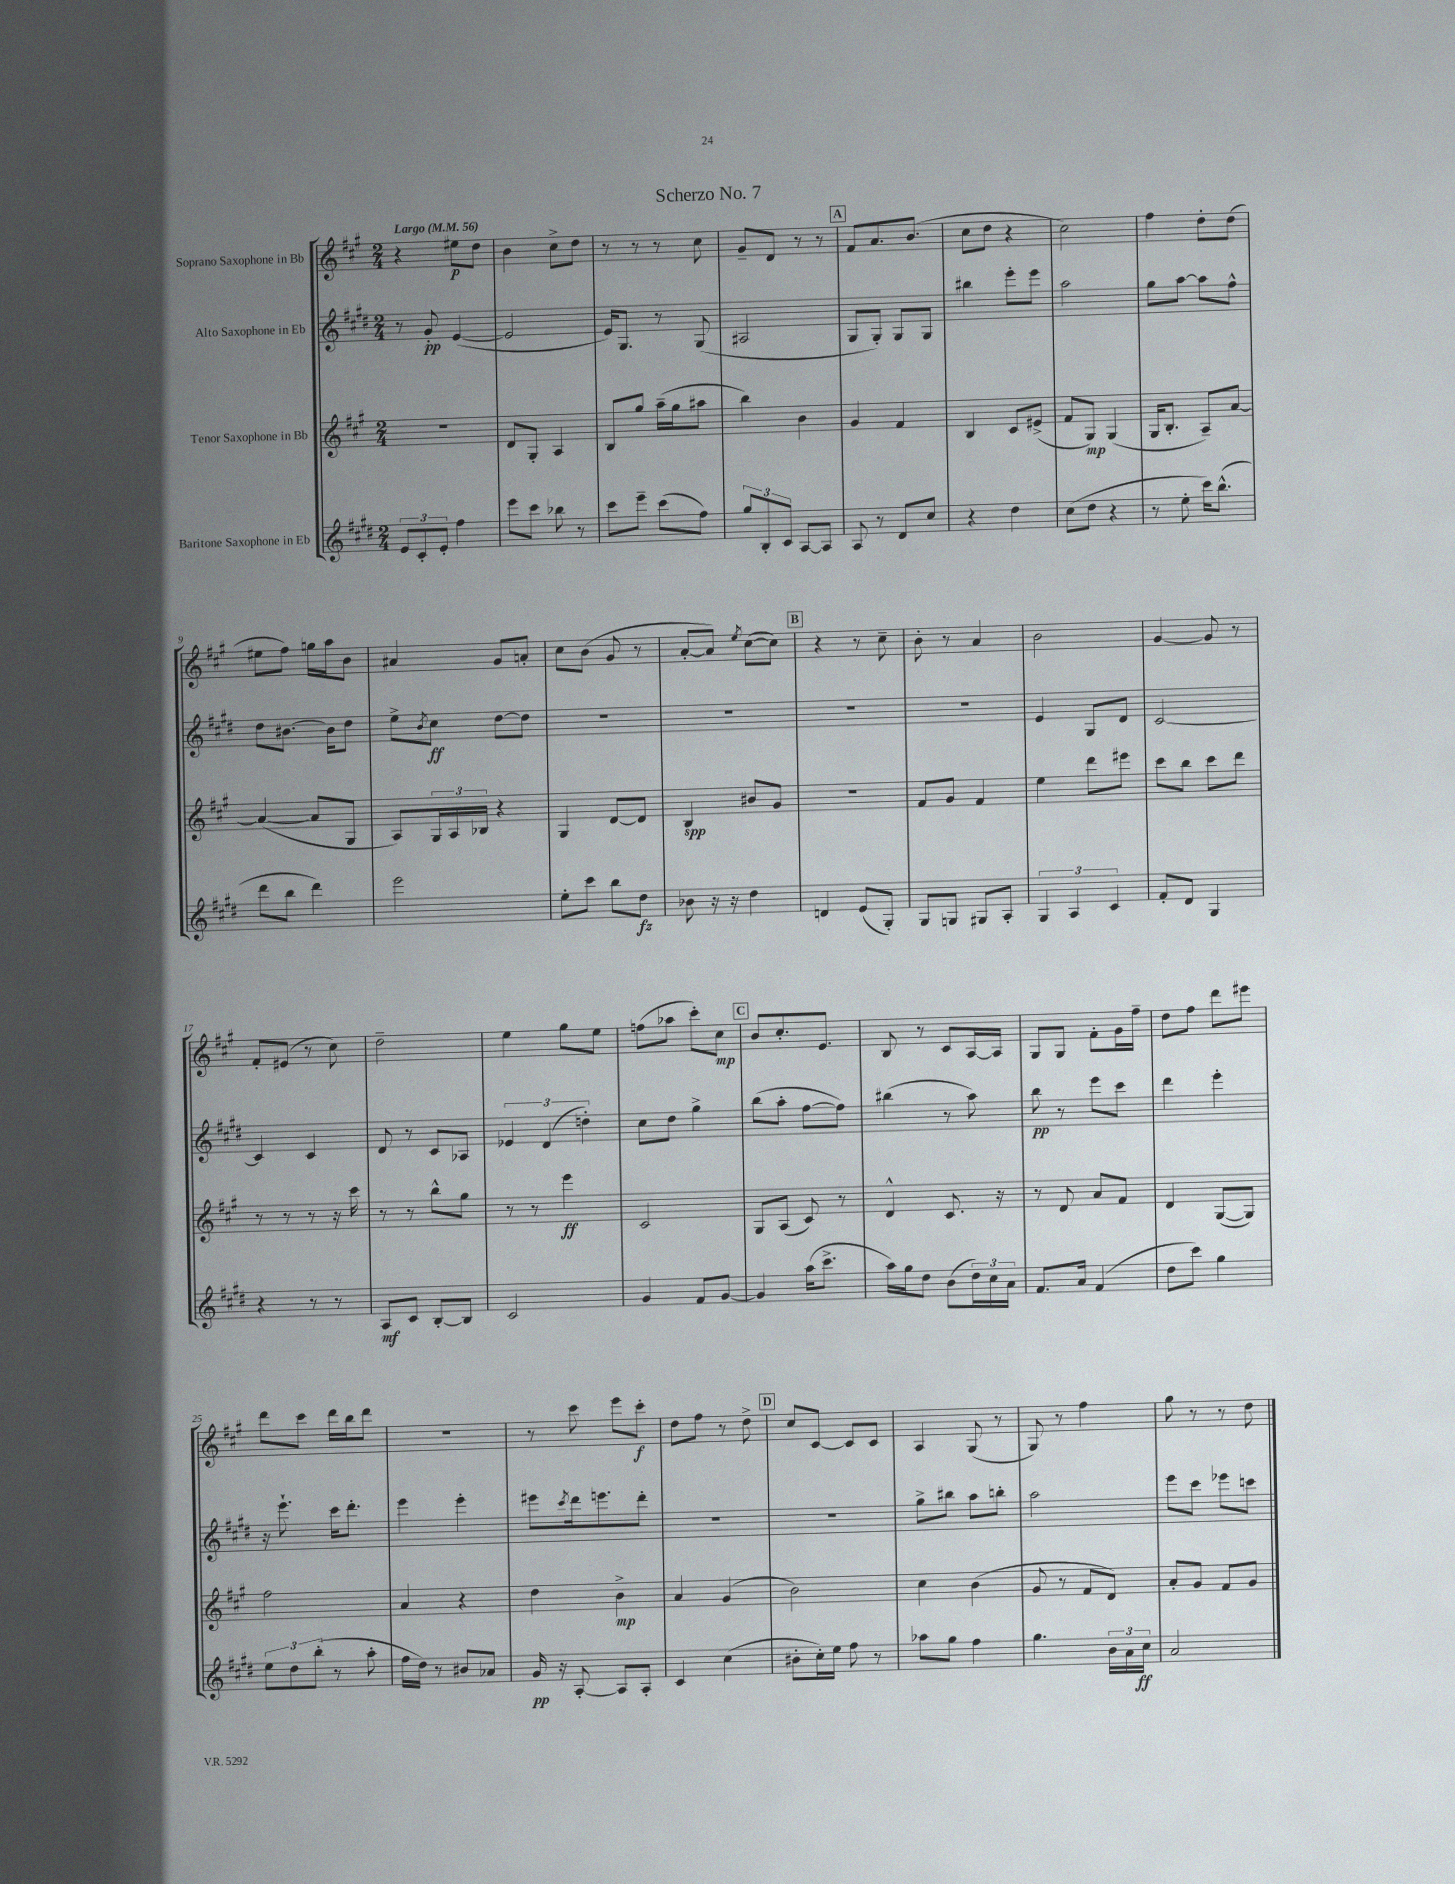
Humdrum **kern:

**kern	**dynam	**kern	**dynam	**kern	**dynam	**kern	**dynam
*part4	*part4	*part3	*part3	*part2	*part2	*part1	*part1
*staff4	*staff4	*staff3	*staff3	*staff2	*staff2	*staff1	*staff1
*I"Baritone Saxophone in Eb	*	*I"Tenor Saxophone in Bb	*	*I"Alto Saxophone in Eb	*	*I"Soprano Saxophone in Bb	*
*clefG2	*	*clefG2	*	*clefG2	*	*clefG2	*
*k[f#c#g#d#]	*	*k[f#c#g#]	*	*k[f#c#g#d#]	*	*k[f#c#g#]	*
*M2/4	*	*M2/4	*	*M2/4	*	*M2/4	*
*MM56	*	*MM56	*	*MM56	*	*MM56	*
=1	=1	=1	=1	=1	=1	=1	=1
!	!	!	!	!	!	!LO:TX:a:B:t=Largo	!
12e/L	.	2r	.	8r	.	4r	.
12c#'/	.	.	.	.	.	.	.
.	.	.	.	8g#'/	pp	.	.
12e'/J	.	.	.	.	.	.	.
4ff#\	.	.	.	([4e/	.	8ee#X\L	p
.	.	.	.	.	.	8dd\J	.
=2	=2	=2	=2	=2	=2	=2	=2
8eee\L	.	8d/L	.	2e/]	.	4b\	.
8ccc#\J	.	8G#'/J	.	.	.	.	.
8bb-X\	.	4A/	.	.	.	8cc#^\L	.
8r	.	.	.	.	.	8dd\J	.
=3	=3	=3	=3	=3	=3	=3	=3
8ccc#\L	.	8B/L	.	16e/KL)	.	8r	.
.	.	.	.	8.G#/J	.	.	.
8eee~\J	.	8gg#/J	.	.	.	8r	.
(8ccc#\L	.	(16aa~\LL	.	8r	.	8r	.
.	.	16gg#\J	.	.	.	.	.
8ff#\J)	.	8aa#X\J	.	(8G#/	.	8cc#\	.
=4	=4	=4	=4	=4	=4	=4	=4
12gg#/L	.	4bb\)	.	2A#X/	.	8g#~/L	.
12B'/	.	.	.	.	.	.	.
.	.	.	.	.	.	8d/J	.
12c#/J	.	.	.	.	.	.	.
[8A/L	.	4b\	.	.	.	8r	.
8A/J]	.	.	.	.	.	8r	.
!!LO:REH:place=s1:t=A
=5	=5	=5	=5	=5	=5	=5	=5
8A/	.	4g#/	.	8G#/L	.	8f#/L	.
8r	.	.	.	8G#'/J)	.	8.a/	.
8d#/L	.	4f#/	.	8G#/L	.	.	.
.	.	.	.	.	.	(8.b/J	.
8cc#/J	.	.	.	8G#/J	.	.	.
=6	=6	=6	=6	=6	=6	=6	=6
4r	.	4B/	.	4bb#X\	.	8cc#\L	.
.	.	.	.	.	.	8dd\J	.
4dd#\	.	8c#/L	.	8eee'\L	.	4r	.
.	.	(8e#X^/J	.	8eee\J	.	.	.
=7	=7	=7	=7	=7	=7	=7	=7
(8cc#\L	.	8f#/L	.	2aa\	.	2cc#\)	.
8dd#\J	.	8G#/J)	mp	.	.	.	.
4r	.	(4G#/	.	.	.	.	.
=8	=8	=8	=8	=8	=8	=8	=8
8r	.	16G#/KL	.	8gg#\L	.	4ff#\	.
.	.	8.B'/J	.	.	.	.	.
8ee'\	.	.	.	[8aa\J	.	.	.
16ccc#\KL)	.	8A~/L)	.	8aa\L]	.	8dd'\L	.
(8.bb^^\J	.	.	.	.	.	.	.
.	.	[8a/J	.	8ff#^^\J	.	(8dd\J	.
!!LO:LB:g=z
=9	=9	=9	=9	=9	=9	=9	=9
8ddd#\L	.	(4a/_	.	8dd#\L	.	8ee#X\L	.
8bb\J	.	.	.	[8.b#X\J	.	8ff#\J)	.
4ddd#\)	.	8a/L]	.	.	.	16ggn\LL	.
.	.	.	.	16b#\KL]	.	16aa\J	.
.	.	8G#/J	.	8dd#\J	.	8b\J	.
=10	=10	=10	=10	=10	=10	=10	=10
2eee\	.	8A/L)	.	8ee^\L	.	4a#X/	.
.	.	.	.	8qb/	.	.	.
.	.	24G#/L	.	8cc#\J	ff	.	.
.	.	24A/	.	.	.	.	.
.	.	24B-X/JJ	.	.	.	.	.
.	.	4r	.	[8dd#\L	.	8g#/L	.
.	.	.	.	8dd#\J]	.	8an'/J	.
=11	=11	=11	=11	=11	=11	=11	=11
8ee'\L	.	4G#/	.	2r	.	8cc#\L	.
8ccc#\J	.	.	.	.	.	(8b\J	.
8bb\L	.	[8d/L	.	.	.	8g#/	.
8dd#\J	fz	8d/J]	.	.	.	8r	.
=12	=12	=12	=12	=12	=12	=12	=12
8b-X\	.	4B/	spp	2r	.	[8a'/L	.
16r	.	.	.	.	.	8a/J])	.
16r	.	.	.	.	.	.	.
.	.	.	.	.	.	8qee/	.
4dd#\	.	8b#X/L	.	.	.	([8cc#\L	.
.	.	8g#/J	.	.	.	8cc#\J])	.
!!LO:REH:place=s1:t=B
=13	=13	=13	=13	=13	=13	=13	=13
4dn/	.	2r	.	2r	.	4r	.
(8e/L	.	.	.	.	.	8r	.
8G#'/J)	.	.	.	.	.	8cc#~\	.
=14	=14	=14	=14	=14	=14	=14	=14
8G#/L	.	8f#/L	.	2r	.	8b'\	.
8Gn/J	.	8g#/J	.	.	.	8r	.
8G#X/L	.	4f#/	.	.	.	4a/	.
8A'/J	.	.	.	.	.	.	.
=15	=15	=15	=15	=15	=15	=15	=15
6G#/	.	4ee\	.	4e/	.	2b\	.
6A/	.	.	.	.	.	.	.
.	.	8ddd\L	.	8G#/L	.	.	.
6c#/	.	.	.	.	.	.	.
.	.	8eee#X\J	.	8d#/J	.	.	.
=16	=16	=16	=16	=16	=16	=16	=16
8f#'/L	.	8ccc#\L	.	[2c#/	.	[4g#/	.
8d#/J	.	8bb\J	.	.	.	.	.
4G#/	.	8ccc#\L	.	.	.	8g#/]	.
.	.	8ddd\J	.	.	.	8r	.
!!LO:LB:g=z
=17	=17	=17	=17	=17	=17	=17	=17
4r	.	8r	.	4c#/]	.	8f#'/L	.
.	.	8r	.	.	.	(8e#X/J	.
8r	.	8r	.	4c#/	.	8r	.
8r	.	16r	.	.	.	8cc#\)	.
.	.	16ccc#\	.	.	.	.	.
=18	=18	=18	=18	=18	=18	=18	=18
8A/L	mf	8r	.	8d#/	.	2dd~\	.
8c#/J	.	8r	.	8r	.	.	.
[8B'/L	.	8bb^^\L	.	8c#/L	.	.	.
8B/J]	.	8gg#\J	.	8A-X/J	.	.	.
=19	=19	=19	=19	=19	=19	=19	=19
2c#/	.	8r	.	6e-X/	.	4ee\	.
.	.	8r	.	.	.	.	.
.	.	.	.	(6d#/	.	.	.
.	.	4eee\	ff	.	.	8gg#\L	.
.	.	.	.	6ddn'\)	.	.	.
.	.	.	.	.	.	8ee\J	.
=20	=20	=20	=20	=20	=20	=20	=20
4g#/	.	2c#/	.	8cc#\L	.	(8ffn\L	.
.	.	.	.	8dd#\J	.	8aa-X\J	.
8f#/L	.	.	.	4gg#^\	.	8ccc#'\L)	.
[8g#/J	.	.	.	.	.	8cc#\J	mp
!!LO:REH:place=s1:t=C
=21	=21	=21	=21	=21	=21	=21	=21
4g#/]	.	8G#/L	.	(8bb\L	.	8b/L	.
.	.	(8A/J	.	8aa'\J	.	8.cc#'/	.
(16aa\KL	.	8c#/)	.	[8ff#\L	.	.	.
8.ccc#^\J	.	.	.	.	.	8.e/J	.
.	.	8r	.	8ff#\J])	.	.	.
=22	=22	=22	=22	=22	=22	=22	=22
16aa\LL)	.	4d^^/	.	(4bb#X\	.	8B/	.
16gg#\J	.	.	.	.	.	.	.
8dd#\J	.	.	.	.	.	8r	.
(8b\L	.	8.c#/	.	8r	.	8c#/L	.
24dd#\L)	.	.	.	8aa\)	.	[16A/L	.
24cc#\	.	.	.	.	.	.	.
.	.	16r	.	.	.	16A/JJ]	.
24a\JJ	.	.	.	.	.	.	.
=23	=23	=23	=23	=23	=23	=23	=23
8.f#/L	.	8r	.	8bb\	pp	8G#/L	.
.	.	8d/	.	8r	.	8G#/J	.
16a/Jk	.	.	.	.	.	.	.
(4f#/	.	8a/L	.	8eee\L	.	8f#'\L	.
.	.	8f#/J	.	8ccc#\J	.	16g#\L	.
.	.	.	.	.	.	16ff#~\JJ	.
=24	=24	=24	=24	=24	=24	=24	=24
8dd#\L	.	4d/	.	4ddd#\	.	8dd\L	.
8ccc#\J)	.	.	.	.	.	8ff#\J	.
4gg#\	.	([8G#/L	.	4eee'\	.	8ddd\L	.
.	.	8G#/J])	.	.	.	8eee#X\J	.
!!LO:LB:g=z
=25	=25	=25	=25	=25	=25	=25	=25
12ee\L	.	2ff#\	.	16r	.	8ddd\L	.
.	.	.	.	8.eee`\	.	.	.
12dd#\	.	.	.	.	.	.	.
.	.	.	.	.	.	8ccc#\J	.
(12bb'\J	.	.	.	.	.	.	.
8r	.	.	.	16ccc#\KL	.	16ddd\LL	.
.	.	.	.	8.ddd#'\J	.	16bb\J	.
8aa'\	.	.	.	.	.	8ddd\J	.
=26	=26	=26	=26	=26	=26	=26	=26
16ff#\LL	.	4a/	.	4eee\	.	2r	.
16dd#\JJ)	.	.	.	.	.	.	.
8r	.	.	.	.	.	.	.
8b#X/L	.	4r	.	4eee'\	.	.	.
8a-X/J	.	.	.	.	.	.	.
=27	=27	=27	=27	=27	=27	=27	=27
16g#/	pp	4dd\	.	8eee#X\L	.	8r	.
16r	.	.	.	.	.	.	.
.	.	.	.	8qccc#/	.	.	.
[8A'/	.	.	.	16ddd#\k	.	8ccc#\	.
.	.	.	.	8.eeen\	.	.	.
8A/L]	.	4b^\	mp	.	.	8eee\L	.
8A'/J	.	.	.	8ddd#'\J	.	8ccc#'\J	f
=28	=28	=28	=28	=28	=28	=28	=28
4c#/	.	4a/	.	2r	.	8dd\L	.
.	.	.	.	.	.	8ff#\J	.
(4cc#\	.	(4g#/	.	.	.	8r	.
.	.	.	.	.	.	8dd^\	.
!!LO:REH:place=s1:t=D
=29	=29	=29	=29	=29	=29	=29	=29
8b#X'\L	.	2b\)	.	2r	.	8cc#/L	.
16cc#'\L)	.	.	.	.	.	[8c#/J	.
16ee\JJ	.	.	.	.	.	.	.
8ff#\	.	.	.	.	.	8c#/L]	.
8r	.	.	.	.	.	8c#/J	.
=30	=30	=30	=30	=30	=30	=30	=30
8aa-X\L	.	4cc#\	.	8gg#^\L	.	4A/	.
8gg#\J	.	.	.	8bb#X\J	.	.	.
4ff#\	.	(4b\	.	8aa\L	.	(8G#/	.
.	.	.	.	8bbn'\J	.	8r	.
=31	=31	=31	=31	=31	=31	=31	=31
4.gg#\	.	8g#/	.	2aa\	.	8G#/)	.
.	.	8r	.	.	.	8r	.
.	.	8f#/L	.	.	.	4ff#\	.
24b\LL	.	8d/J)	.	.	.	.	.
24a\	.	.	.	.	.	.	.
24cc#\JJ	ff	.	.	.	.	.	.
=32	=32	=32	=32	=32	=32	=32	=32
2a/	.	8a'/L	.	8eee\L	.	8gg#\	.
.	.	8g#/J	.	8ccc#\J	.	8r	.
.	.	8f#/L	.	8eee-X\L	.	8r	.
.	.	8g#/J	.	8cccn\J	.	8dd\	.
==	==	==	==	==	==	==	==
*-	*-	*-	*-	*-	*-	*-	*-
